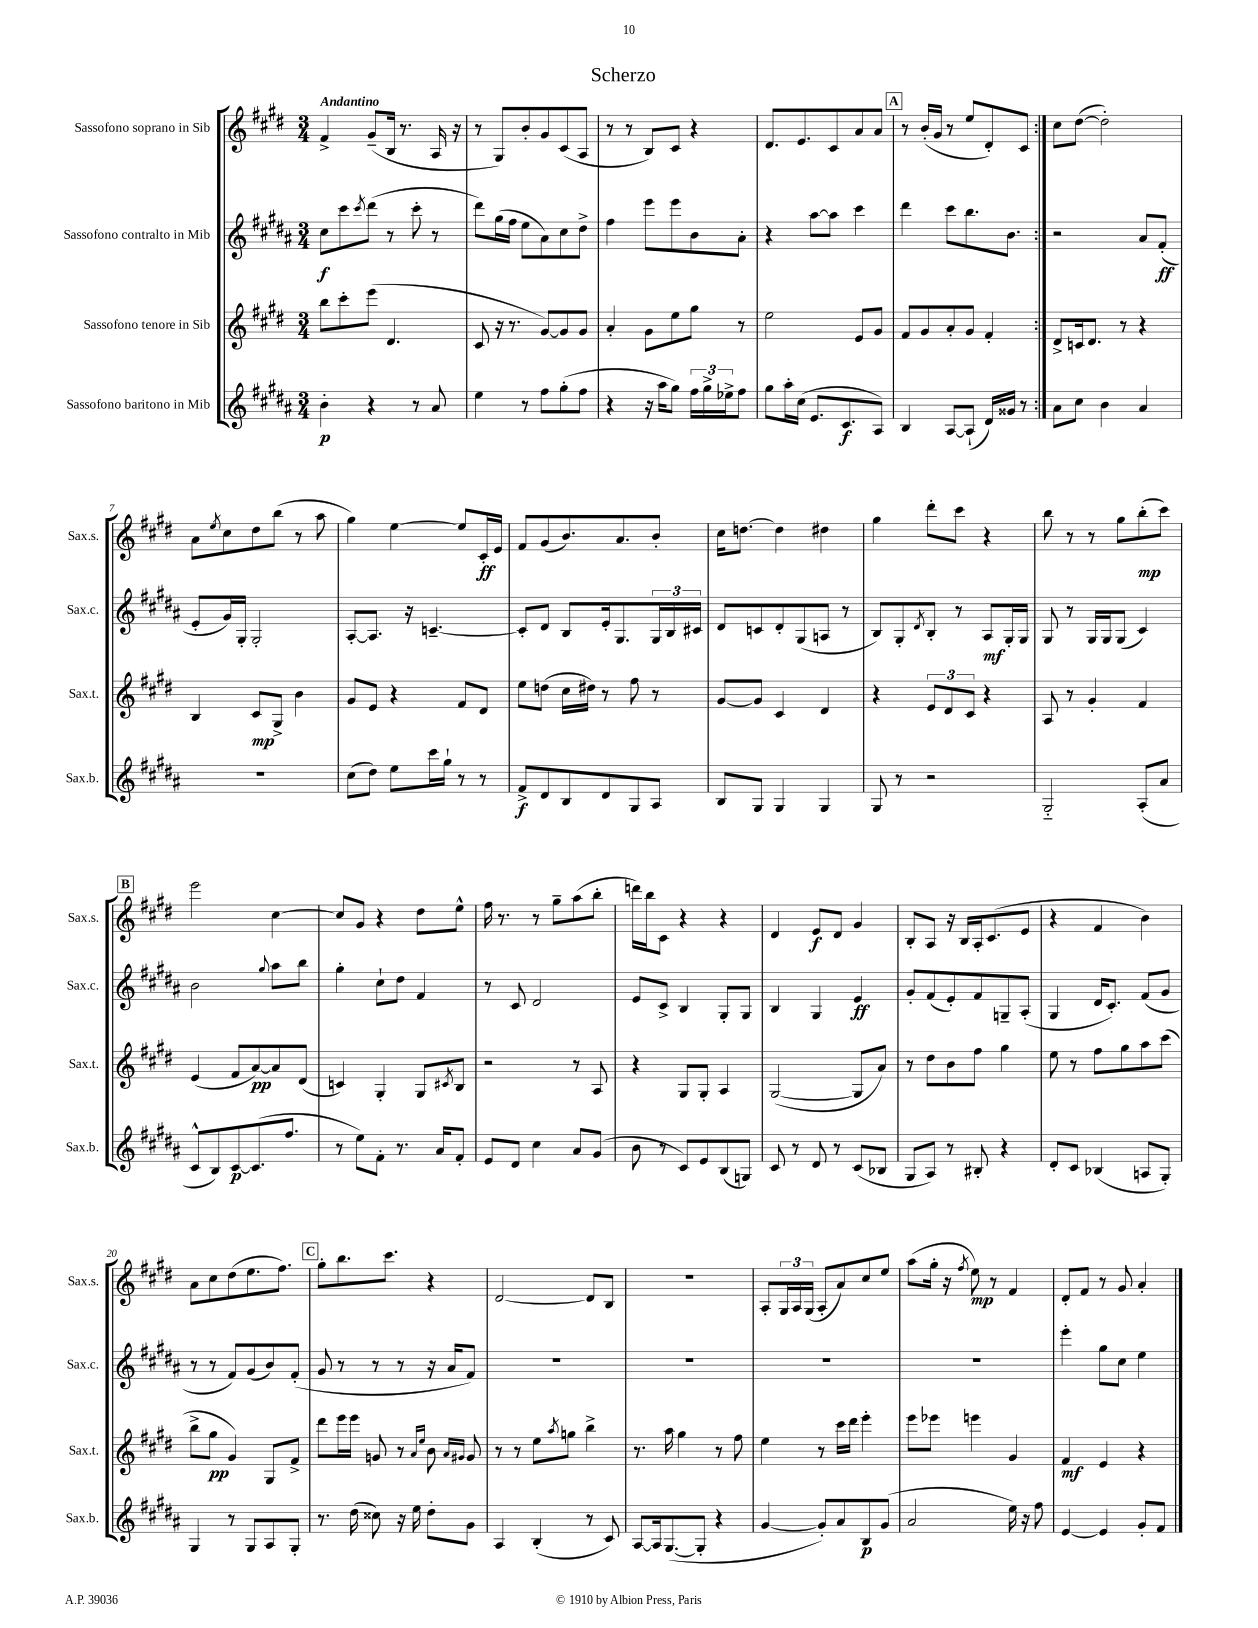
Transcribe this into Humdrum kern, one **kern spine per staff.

**kern	**kern	**kern	**kern
*staff4	*staff3	*staff2	*staff1
*clefG2	*clefG2	*clefG2	*clefG2
*k[f#c#g#d#a#]	*k[f#c#g#d#]	*k[f#c#g#d#a#]	*k[f#c#g#d#]
*M3/4	*M3/4	*M3/4	*M3/4
4b'\	8bb\L	8cc#\L	4f#^/
.	8ccc#'\	8ccc#\	.
.	.	8qccc#/	.
4r	(8eee\J	(8ddd#\J	(8g#~/L
.	4.d#/	8r	16B/Jk
.	.	.	8.r
8r	.	8ccc#'\	.
8a#/	.	8r	16A/
.	.	.	16r
=	=	=	=
4ee\	8c#/	8ddd#\L)	8r
.	16r	(16gg#\L	8G#/L)
.	8.r	16ff#\JJ	.
8r	.	8ee\L	8b'/
8ff#\L	[8g#/L)	8a#\)	8g#/
(8gg#'\	8g#/]	8cc#\	(8c#/
8ff#\J	8g#/J	8dd#^\J	8A/J
=	=	=	=
4r	4a'/	4ff#\	8r
.	.	.	8r
16r	8g#\L	8eee\L	8B/L)
16aa#\LK	.	.	.
8gg#\J)	8ee\	8eee\	8c#/J
24ff#\LL	8gg#\J	8b\	4r
24gg#^\	.	.	.
24ee-^\J	.	.	.
8ff#\J	8r	8a#'\J	.
=	=	=	=
8gg#\L	2ee\	4r	8.d#/L
16aa#'\L	.	.	.
(16cc#\JJ	.	.	8.e/
8.e/L	.	[8aa#\L	.
.	.	8aa#\]J	8c#/
8.c#/	.	.	.
.	8e/L	4ccc#\	8a/
8A#/J)	8g#/J	.	8a/J
=	=	=	=
4B/	8f#/L	4ddd#\	8r
.	8g#/	.	(16b'/LL
.	.	.	16g#/JJ
[8A#/L	8a'/	8ccc#\L	8r
(8A#`/]J	8g#/J	8.bb\	8ee/L
16d#/LL)	4f#'/	.	8d#'/)
16g##/JJ	.	8.b\J	.
8r	.	.	8c#/J
=:|!	=:|!	=:|!	=:|!
8a#\L	8d#^/L	2r	8cc#\L
8cc#\J	16c/k	.	([8dd#\J
.	8.d#/J	.	.
4b\	.	.	2dd#'\])
.	8r	.	.
4a#/	4r	8a#/L	.
.	.	(8f#'/J	.
=	=	=	=
2.r	4B/	8e'/L	8a\L
.	.	.	8qee/
.	.	16g#/L)	8cc#\
.	.	16G#'/JJ	.
.	8c#/L	2G#'/	8dd#\
.	8G#^/J	.	(8bb\J
.	4b\	.	8r
.	.	.	8aa\
=	=	=	=
(8cc#\L	8g#/L	[8A#'/L	4gg#\)
8dd#\J)	8e/J	8.A#/]J	.
8ee\L	4r	.	[4ee\
.	.	16r	.
16ccc#\L	.	[4.c~/	.
16gg#`\JJ	.	.	.
8r	8f#/L	.	8ee/]L
8r	8d#/J	.	16c#'/L
.	.	.	16e/JJ
=	=	=	=
8f#^/L	8ee\L	8c'/]L	8f#/L
8d#/	(8dd\J	8d#/J	(8g#/
8B/	16cc#\LL	8B/L	8.b/)
.	16dd#\JJ)	.	.
8d#/	8r	16e'/k	.
.	.	8.G#/	8.a/
8G#/	8ff#\	.	.
8A#/J	8r	24G#/L	8b'/J
.	.	24B/	.
.	.	24c#/JJ	.
=	=	=	=
8B/L	[8g#/L	8d#/L	16cc#\LK
.	.	.	[8.dd\J
8G#/J	8g#/]J	8c/	.
4G#/	4c#/	8d#'/	4dd\]
.	.	(8G#/	.
4G#/	4d#/	8A/J	4dd#\
.	.	8r	.
=	=	=	=
8G#/	4r	8B/L)	4gg#\
8r	.	8G#'/	.
.	.	8qd#/	.
2r	12e/L	8B'/J	8ddd#'\L
.	12d#/	.	.
.	.	8r	8ccc#\J
.	12c#/J	.	.
.	4r	8A#/L	4r
.	.	16G#'/L	.
.	.	16G#/JJ	.
=	=	=	=
2G#'~/	8A/	8G#/	8bb\
.	8r	8r	8r
.	4g#'/	16G#/LL	8r
.	.	16G#/J	.
.	.	(8G#/J	8gg#\L
(8A#'/L	4f#/	4c#/)	(8bb'\
8a#/J	.	.	8ccc#\J)
=	=	=	=
8c#^^/L	(4e/	2b\	2eee\
8B/)	.	.	.
[8c#/	8f#/L	.	.
(8.c#/]	[8a/)	.	.
.	.	8qqgg#/	.
.	8a/]	8aa#\L	[4cc#\
8.ff#/J	.	.	.
.	(8d#/J	8bb\J	.
=	=	=	=
8r	4c/)	4gg#'\	8cc#/]L
8ee\L)	.	.	8g#/J
8f#'\J	4G#'/	8cc#`\L	4r
8.r	.	8dd#\J	.
.	8G#/L	4f#/	8dd#\L
16a#/LK	.	.	.
.	8qc#/	.	.
8f#'/J	8B/J	.	8ee^^\J
=	=	=	=
8e/L	2r	8r	16ff#\
.	.	.	8.r
8d#/J	.	8c#/	.
4cc#\	.	2d#/	8r
.	.	.	8gg#~\L
8a#/L	8r	.	(8aa\
(8g#/J	8A/	.	8bb'\J
=	=	=	=
8b\	4r	8e/L	16ddd\LL)
.	.	.	16bb\J
8r	.	8c#^/J	8c#\J
8c#/L)	8G#/L	4B/	4r
8e/	8G#'/J	.	.
(8B/	4A/	8G#'/L	4r
8G/J)	.	8G#/J	.
=	=	=	=
8c#/	([2G#/	4B/	4d#/
8r	.	.	.
8d#/	.	4G#/	8e/L
8r	.	.	8d#/J
(8c#/L	8G#/]L	4e/	4g#/
8B-/J	8a/J)	.	.
=	=	=	=
8G#/L	8r	8g#'/L	8B'/L
8A#/J)	8dd#\L	(8f#/	8A/J
8r	8b\	8e'/)	16r
.	.	.	16B/LL
8B#'/	8ff#\J	8f#/	16A'/J
.	.	.	(8.c#/
4r	4gg#\	8G~/	.
.	.	(8A#'/J	8e/J
=	=	=	=
8d#'/L	8ee\	4G#/	4r
8c#/J	8r	.	.
(4B-/	8ff#\L	16d#/LK	4f#/
.	.	8.c#'/J)	.
.	8gg#\	.	.
8A/L	8aa\	(8f#/L	4b\)
8G#'/J)	(8ccc#\J	8g#/J	.
=	=	=	=
4G#/	8bb^\L	8r	8a\L
.	8gg#\J	8r	8cc#\
8r	4g#/)	8f#/L)	(8dd#\
8G#/L	.	(8g#/	8.ee\
8A#/	8G#/L	8b/)	.
.	.	.	8.ff#\J)
8G#'/J	8f#^/J	(8f#'/J	.
=	=	=	=
8.r	8ddd#\L	8g#/	8gg#'\L
.	16eee\L	8r	8.bb\
(16dd#\	16eee\JJ	.	.
8cc##\)	8g/	8r	.
.	.	.	8.ccc#\J
16r	8r	8r	.
16ee\	.	.	.
.	16qqa/LL	.	.
.	16qqee/JJ	.	.
8dd#'\L	8b\	16r	4r
.	.	16a#/LK	.
.	16qqa/LL	.	.
.	16qqg#/JJ	.	.
8g#\J	8g#/	8f#/J)	.
=	=	=	=
4A#/	8r	2.r	[2d#/
.	8r	.	.
(4B'/	8ee\L	.	.
.	8qaa/	.	.
.	8gg\J	.	.
8r	4bb^\	.	8d#/]L
8c#/)	.	.	8B/J
=	=	=	=
[8A#/L	8.r	2.r	2.r
16A#/]k	.	.	.
([8.G#/	16aa\	.	.
.	4gg#\	.	.
8G#'/]J	.	.	.
4r	8r	.	.
.	8ff#\	.	.
=	=	=	=
[4g#/	4ee\	2.r	8A'/L
.	.	.	24G#/L
.	.	.	24A/
.	.	.	(24G#/JJ
8g#'/]L)	8r	.	8A'/L
8a#/	16ccc#\LL	.	8a/)
.	16ddd#\JJ	.	.
8B/	4eee'\	.	8cc#/
(8g#/J	.	.	8ee/J
=	=	=	=
2a#/	8eee\L	2.r	(8aa\L
.	8eee-\J	.	16gg#'\Jk
.	.	.	16r
.	.	.	8qff#/
.	4eee\	.	8ee\)
.	.	.	8r
16ee\)	4g#/	.	4f#/
16r	.	.	.
8ff#\	.	.	.
=	=	=	=
[4e/	4f#/	4eee'\	8d#'/L
.	.	.	8f#/J
4e/]	4e/	8gg#\L	8r
.	.	8cc#\J	8g#/
8g#'/L	4r	4ee\	4a'/
8f#/J	.	.	.
==	==	==	==
*-	*-	*-	*-
